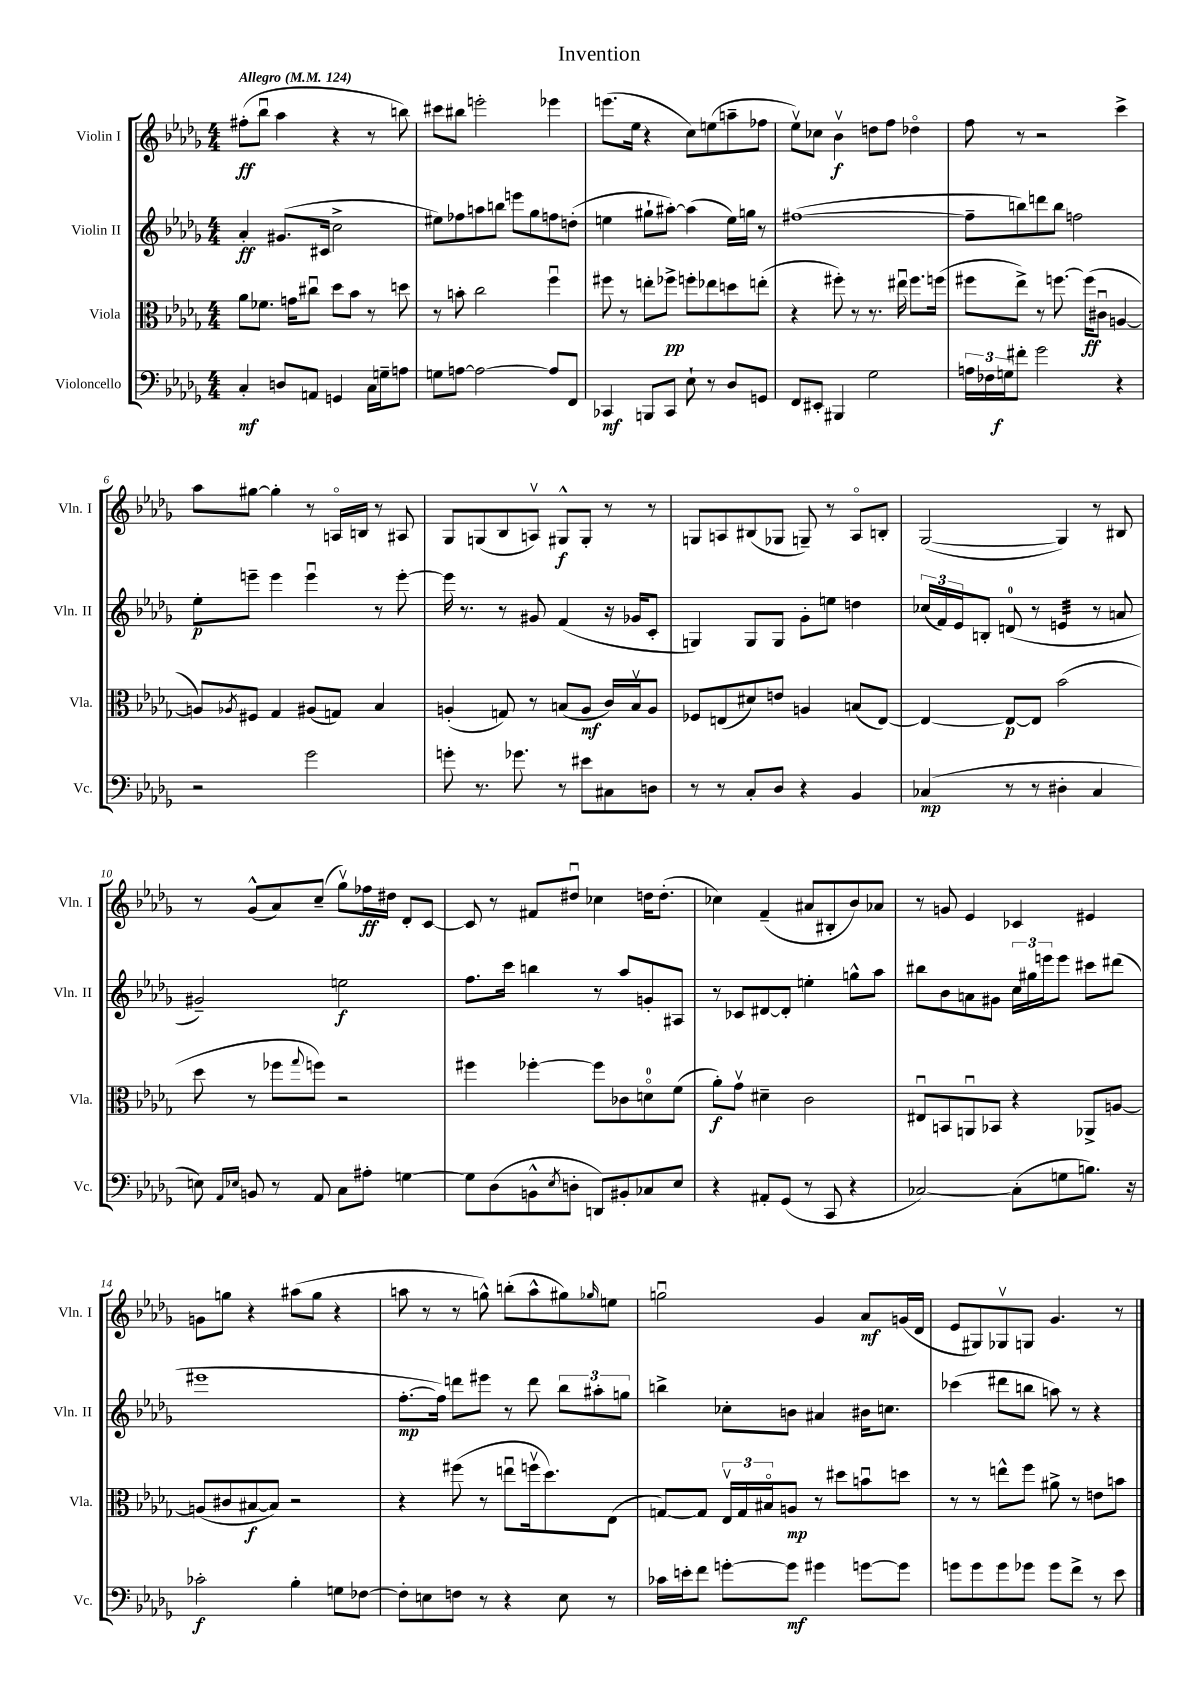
\header { title = "Invention" }
<<
\new StaffGroup <<
\new Staff = "s0" \with { instrumentName = "Violin I" shortInstrumentName = "Vln. I" } {
    \clef treble \key des \major \numericTimeSignature \time 4/4 \tempo "Allegro" 4 = 124
    fis''8-.\ff( bes''8\downbow aes''4 r4 r8 b''8) |
    cis'''8 bis''8 e'''2-. ees'''4 |
    e'''8.( ees''16 r4 c''8) e''8( a''8-- fes''8 |
    ees''8\upbow) ces''8 bes'4\upbow\f d''8 f''8 des''4\flageolet |
    f''8 r8 r2 c'''4-> |
    aes''8 gis''8~ gis''4-. r8 a16\flageolet b16 r8 ais8 |
    ges8 g8( bes8 a8\upbow) gis8-^\f gis8-. r8 r8 |
    g8 a8 bis8( ges8 g8--) r8 a8\flageolet b8-. |
    ges2~( ges4) r8 bis8 |
    r8 ges'8-^( aes'8) c''8--( ges''8\upbow) fes''16\ff dis''16 des'8-. c'8~ |
    c'8 r8 fis'8 dis''8\downbow ces''4 d''16 d''8.-.( |
    ces''4) f'4--( ais'8 bis8-. bes'8) aes'8 |
    r8 g'8 ees'4 ces'4 eis'4 |
    g'8 g''8 r4 ais''8( g''8 r4 |
    a''8 r8 r8 g''8-^) b''8-.( a''8-^ gis''8) \grace { ges''16 } e''8 |
    g''2\downbow ges'4 aes'8\mf g'16( des'16 |
    ees'8 gis8) ges8\upbow g8 ges'4. r8 \bar "|." |
}
\new Staff = "s1" \with { instrumentName = "Violin II" shortInstrumentName = "Vln. II" } {
    \clef treble \key des \major \numericTimeSignature \time 4/4
    aes'4-.\ff gis'8.( cis'16 c''2-> |
    eis''8) fes''8 a''8 b''8 e'''8 ges''8 f''8 d''8-.( |
    e''4 gis''8-! ais''8~-.) ais''4( e''16) g''16 r8 |
    fis''1~( |
    fis''8-- b''8) d'''8 b''8 f''2 |
    ees''8-.\p e'''8-- e'''4 e'''4\downbow r8 e'''8~-. |
    e'''16 r8. r8 gis'8 f'4( r16 ges'16 c'8-. |
    g4) g8 g8 ges'8-. e''8 d''4 |
    \tuplet 3/2 { ces''16( f'16) ees'16 } b8-. d'8-0( r8 e'4:32 r8 a'8 |
    gis'2--) e''2\f |
    f''8. c'''16 b''4 r8 aes''8 g'8-. ais8 |
    r8 ces'8 dis'8~ dis'8-. e''4-. g''8-^ aes''8 |
    bis''8 bes'8 a'8 gis'8 \tuplet 3/2 { c''16 gis''16 e'''16 } e'''8 cis'''8 dis'''8( |
    eis'''1 |
    f''8.~-.\mp f''16) d'''8 eis'''8 r8 d'''8 \tuplet 3/2 { bes''8 ais''8-. g''8 } |
    b''4-> ces''8-. b'8 ais'4 bis'16 c''8. |
    ces'''4( dis'''8 b''8 a''8) r8 r4 \bar "|." |
}
\new Staff = "s2" \with { instrumentName = "Viola" shortInstrumentName = "Vla." } {
    \clef alto \key des \major \numericTimeSignature \time 4/4
    aes'8 fes'8. g'16 cis''8\downbow des''8 bes'8 r8 d''8 |
    r8 b'8-. c''2 f''4\downbow |
    fis''8 r8 e''8-. fes''8->\pp f''8-. ees''8 d''8 e''8-.( |
    r4 fis''8-.) r8 r8. eis''16\downbow fis''8. f''16( |
    fis''8 ees''8->) r8 f''8.~ f''16\ff( cis'8\downbow a4~ |
    a8) \acciaccatura { aes8 } fis8 ges4 ais8( g8) bes4 |
    a4-.( g8) r8 b8( a8\mf c'16) b16\upbow a8 |
    fes8 e8( dis'8) e'8 a4 b8( e8~) |
    e4~ e8~\p e8 bes'2( |
    des''8 r8 fes''8 \appoggiatura { ges''8 } f''8) r2 |
    fis''4 fes''4~-. fes''8 ces'8 d'8-0\flageolet f'8( |
    aes'8-.\f) ges'8\upbow dis'4-- c'2 |
    eis8\downbow b,8 a,8\downbow bes,8 r4 aes,8-> a8~ |
    a8( cis'8 bis8~\f bis8) r2 |
    r4 fis''8( r8 e''8\downbow f''16\upbow des''8.) ees8( |
    g8~) g8 \tuplet 3/2 { ees16\upbow g16 bis16\flageolet } a8\mp r8 dis''8 b'8\downbow d''8 |
    r8 r8 e''8-^ f''8 ais'8-> r8 e'8 b'8 \bar "|." |
}
\new Staff = "s3" \with { instrumentName = "Violoncello" shortInstrumentName = "Vc." } {
    \clef bass \key des \major \numericTimeSignature \time 4/4
    c4-.\mf d8 a,8 g,4 c16 g16-- a8 |
    g8 a8~ a2~ a8 f,8 |
    ces,4\mf b,,8 ces,8 ees8-! r8 des8 g,8 |
    f,8 eis,8-. bis,,4 ges2 |
    \tuplet 3/2 { a16 fes16 g16\f } fis'8-. ges'2 r4 |
    r2 ges'2 |
    g'8-. r8. ges'8. r8 eis'8 cis8 d8 |
    r8 r8 c8-. des8 r4 bes,4 |
    ces4\mp( r8 r8 dis4-. ces4 |
    e8) \grace { aes,16 ees16 } b,8 r8 aes,8 c8 ais8-. g4~ |
    g8 des8( b,8-^ \acciaccatura { ees8 } d8-. d,8) bis,8-. ces8 ees8 |
    r4 ais,8-. ges,8( r8 c,8 r4 |
    ces2~) ces8-.( g8 b8.) r16 |
    ces'2-.\f bes4-. g8 fes8~ |
    fes8-. e8 f8 r8 r4 e8 r8 |
    ces'16 e'16-. f'8 g'8~-. g'8\mf gis'4 g'8~ g'8 |
    g'8 g'8 g'8 ges'8 ges'8 f'8-> r8 ees'8 \bar "|." |
}
>>
>>
